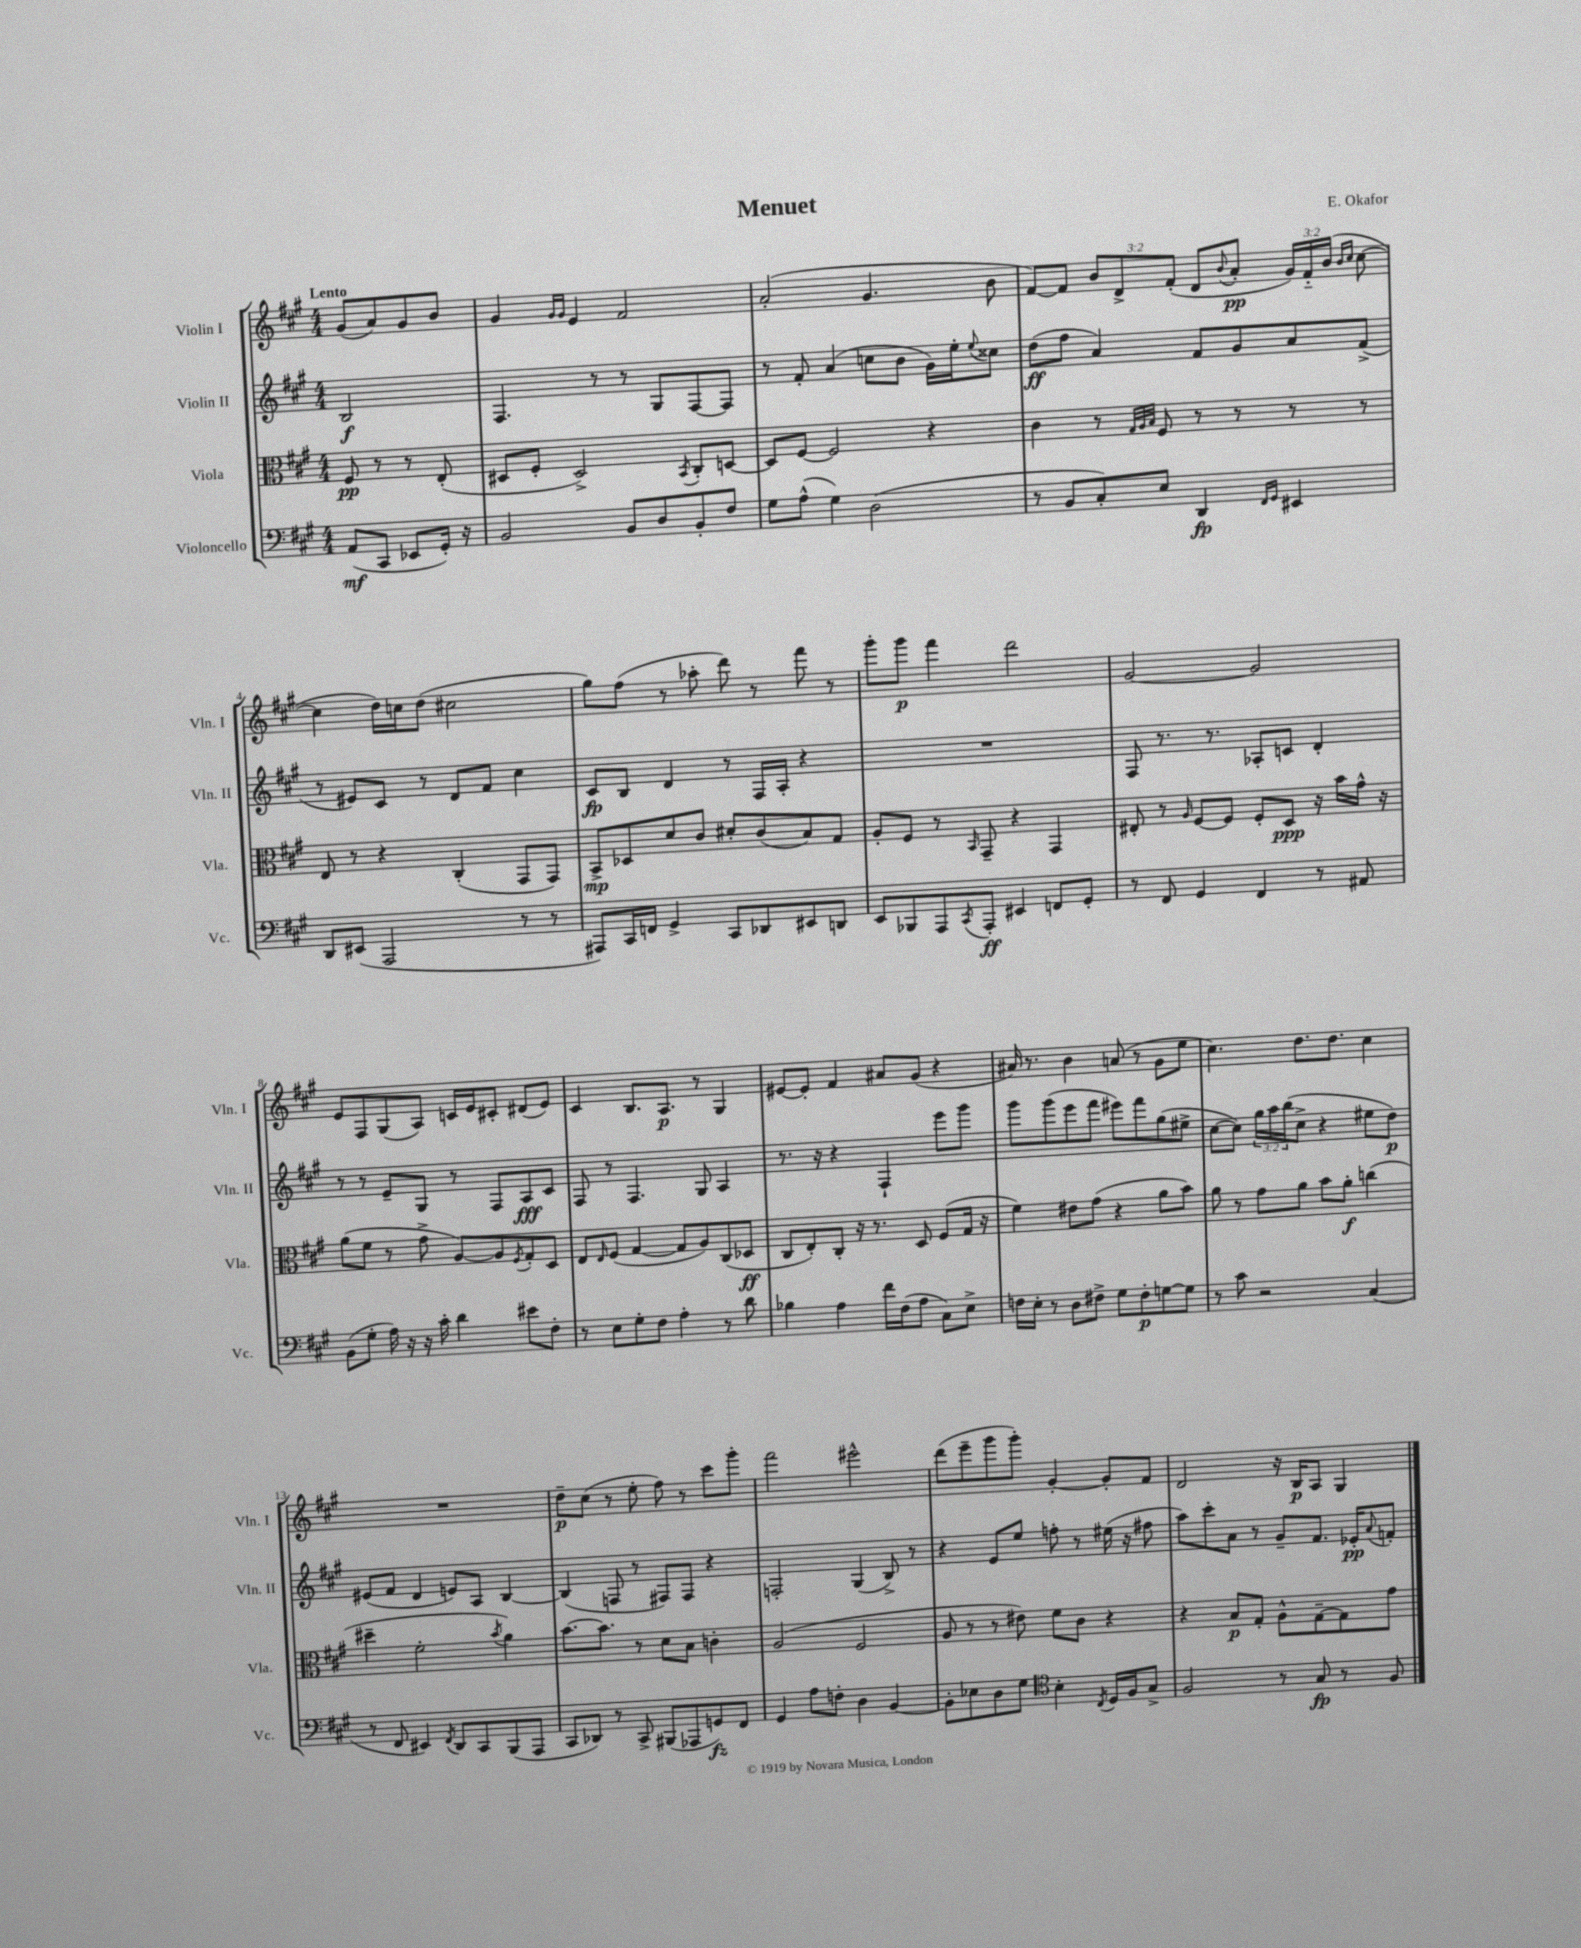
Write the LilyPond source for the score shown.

\header { title = "Menuet" composer = "E. Okafor" }
<<
\new StaffGroup <<
\new Staff = "s0" \with { instrumentName = "Violin I" shortInstrumentName = "Vln. I" } {
    \clef treble \key a \major \numericTimeSignature \time 4/4 \override Staff.TupletNumber.text = #tuplet-number::calc-fraction-text \partial 2 \tempo "Lento"
    gis'8( a'8) gis'8 b'8 |
    gis'4 \grace { gis'16 gis'16 } e'4 fis'2 |
    a'2-.( gis'4. b'8 |
    fis'8~) fis'8 \tuplet 3/2 { b'8 d'8-> fis'8-.( } d'8 \appoggiatura { b'8 } a'8-.\pp \tuplet 3/2 { gis'16) fis'16-_ b'16( } \grace { b'16 cis''16 } cis''8~ |
    cis''4 d''16) c''16 d''8( cis''2 |
    gis''8) fis''8( r8 aes''8-. d'''8) r8 fis'''8 r8 |
    gis'''8-. gis'''8\p fis'''4 d'''2 |
    gis'2~ gis'2 |
    e'8 fis8 gis8( a8) c'16 e'16 cis'8-. dis'8( e'8) |
    cis'4 b8. a8.\p r8 gis4 |
    eis'8~ eis'8-. fis'4 ais'8 gis'8( r4 |
    ais'16) r8. b'4 a'8( r8 gis'8 e''8 |
    cis''4.) d''8. d''8. cis''4 |
    R1 |
    d''8--\p cis''8( r8 e''8-. fis''8) r8 cis'''8 gis'''8-. |
    fis'''2 eis'''2-^ |
    d'''8( e'''8-- gis'''8 gis'''8-.) gis'4~-. gis'8-. fis'8 |
    d'2 r16 b16\p a8 gis4 \bar "|." |
}
\new Staff = "s1" \with { instrumentName = "Violin II" shortInstrumentName = "Vln. II" } {
    \clef treble \key a \major \numericTimeSignature \time 4/4 \override Staff.TupletNumber.text = #tuplet-number::calc-fraction-text \partial 2
    b2\f |
    fis4. r8 r8 gis8 fis8~ fis8 |
    r8 fis'8-. a'4( c''8 b'8 gis'16) e''16-. \appoggiatura { e''8 } cisis''8 |
    d''8\ff( fis''8 a'4) fis'8 gis'8 a'8 fis'8->( |
    r8 eis'8) cis'8 r8 d'8 fis'8 cis''4 |
    cis'8\fp b8 d'4 r8 fis16 a16-. r4 |
    R1 |
    fis8 r8. r8. aes8-. c'8 d'4-. |
    r8 r8 e'8-- gis8 r8 fis8 a8\fff cis'8 |
    fis8 r8 fis4. gis8 a4 |
    r8. r16 r4 fis4-! e'''8 gis'''8 |
    gis'''8 gis'''8( e'''8 fis'''8 eis'''8) fis'''8 gis''8( eis''8-> |
    cis''8~ cis''8) \tuplet 3/2 { gis''16 a''16 b''16( } cis''8-> r4 eis''8 d''8\p) |
    eis'8( fis'8 d'4 e'8) a8 b4~ |
    b4( f8 r8 fis8) fis8 r4 |
    f2-. gis4( b8->) r8 |
    r4 e'8 e''8 f''8-. r8 eis''16( r16 fis''8 |
    a''8) cis'''8-. a'8 r8 gis'8-- fis'8. ees'16-.\pp \appoggiatura { a'8 } f'8-. \bar "|." |
}
\new Staff = "s2" \with { instrumentName = "Viola" shortInstrumentName = "Vla." } {
    \clef alto \key a \major \numericTimeSignature \time 4/4 \partial 2
    fis8\pp r8 r8 e8-.( |
    dis8 fis8-. dis2->) \acciaccatura { b,8 } cis8-. d8~ |
    d8 fis8~ fis2 r4 |
    cis'4 r8 \grace { gis32 a32 b32 } fis8 r8 r8 r8 r8 |
    e8 r8 r4 cis4-.( gis,8 gis,8) |
    b,8->\mp des8 d'8 cis'8 dis'8-. cis'8( b8) gis8 |
    a8-. fis8 r8 \grace { b,16 } gis,8-- r4 gis,4 |
    eis8-. r8 \grace { a16 } fis8~ fis8 fis8-. d8\ppp r16 b'16 gis'16-^ r16 |
    a'8( fis'8 r8 gis'8-> a8~) a8 \acciaccatura { fis8 } gis8-. d8 |
    e8 \grace { e16 } fis8( gis4~ gis8 a8) cis8( des8\ff |
    cis8 e8-.) cis8-. r16 r8. d8 fis8( gis16 r16 |
    fis'4) eis'8 gis'8( r4 a'8 b'8) |
    a'8 r8 gis'8 a'8 b'8 a'8-.\f c''4( |
    dis''4-- fis'2-. \acciaccatura { b'8 } a'4) |
    b'8.~ b'8. r8 d'8 b8 c'4-. |
    a2( fis2 |
    a8 r8 r8 eis'8) fis'8 cis'8 r4 |
    r4 b8\p gis8-. a8-^ gis8~-- gis8 gis'8 \bar "|." |
}
\new Staff = "s3" \with { instrumentName = "Violoncello" shortInstrumentName = "Vc." } {
    \clef bass \key a \major \numericTimeSignature \time 4/4 \partial 2
    a,8\mf( cis,8 ees,8 gis,16-.) r16 |
    b,2 b,8 d8 b,8-. fis8 |
    gis8 a8-^( gis4) d2( |
    r8 b,8 cis8-.) e8 d,4\fp \grace { fis,16 gis,16 } eis,4 |
    d,8 eis,8( a,,2 r8 r8 |
    ais,,8) cis,16 f,16 gis,4-> cis,8 des,8 eis,8 d,8 |
    e,8 bes,,8 a,,8 \acciaccatura { cis,8 } a,,8-.\ff eis,4 f,8 gis,8-. |
    r8 fis,8 gis,4 fis,4 r8 ais,8 |
    b,8( gis8-. a16) r16 r16 cis'16-. d'4 eis'8 fis8-. |
    r8 e8 gis8-. fis8 a4-. r8 d'8 |
    bes4 a4 fis'16 fis16( a8 cis8) e8-> |
    f16 e16-. r8 d8 fis8-> gis8 fis8-.\p g8~ g8 |
    r8 cis'8 r2 cis4( |
    r8 fis,8 eis,4) \acciaccatura { fis,8 } d,8 cis,8 b,,8( a,,8 |
    cis,8 des,8) r8 cis,8-> bis,,8( aes,,8 g,8\fz) fis,8 |
    gis,4 a8 f8-. d4 b,4~ |
    b,8-. ees8 d8 gis8 \clef tenor b4-. \acciaccatura { cis8 } d16 fis16 gis8-> |
    fis2 r8 gis8\fp r8 fis8 \bar "|." |
}
>>
>>
